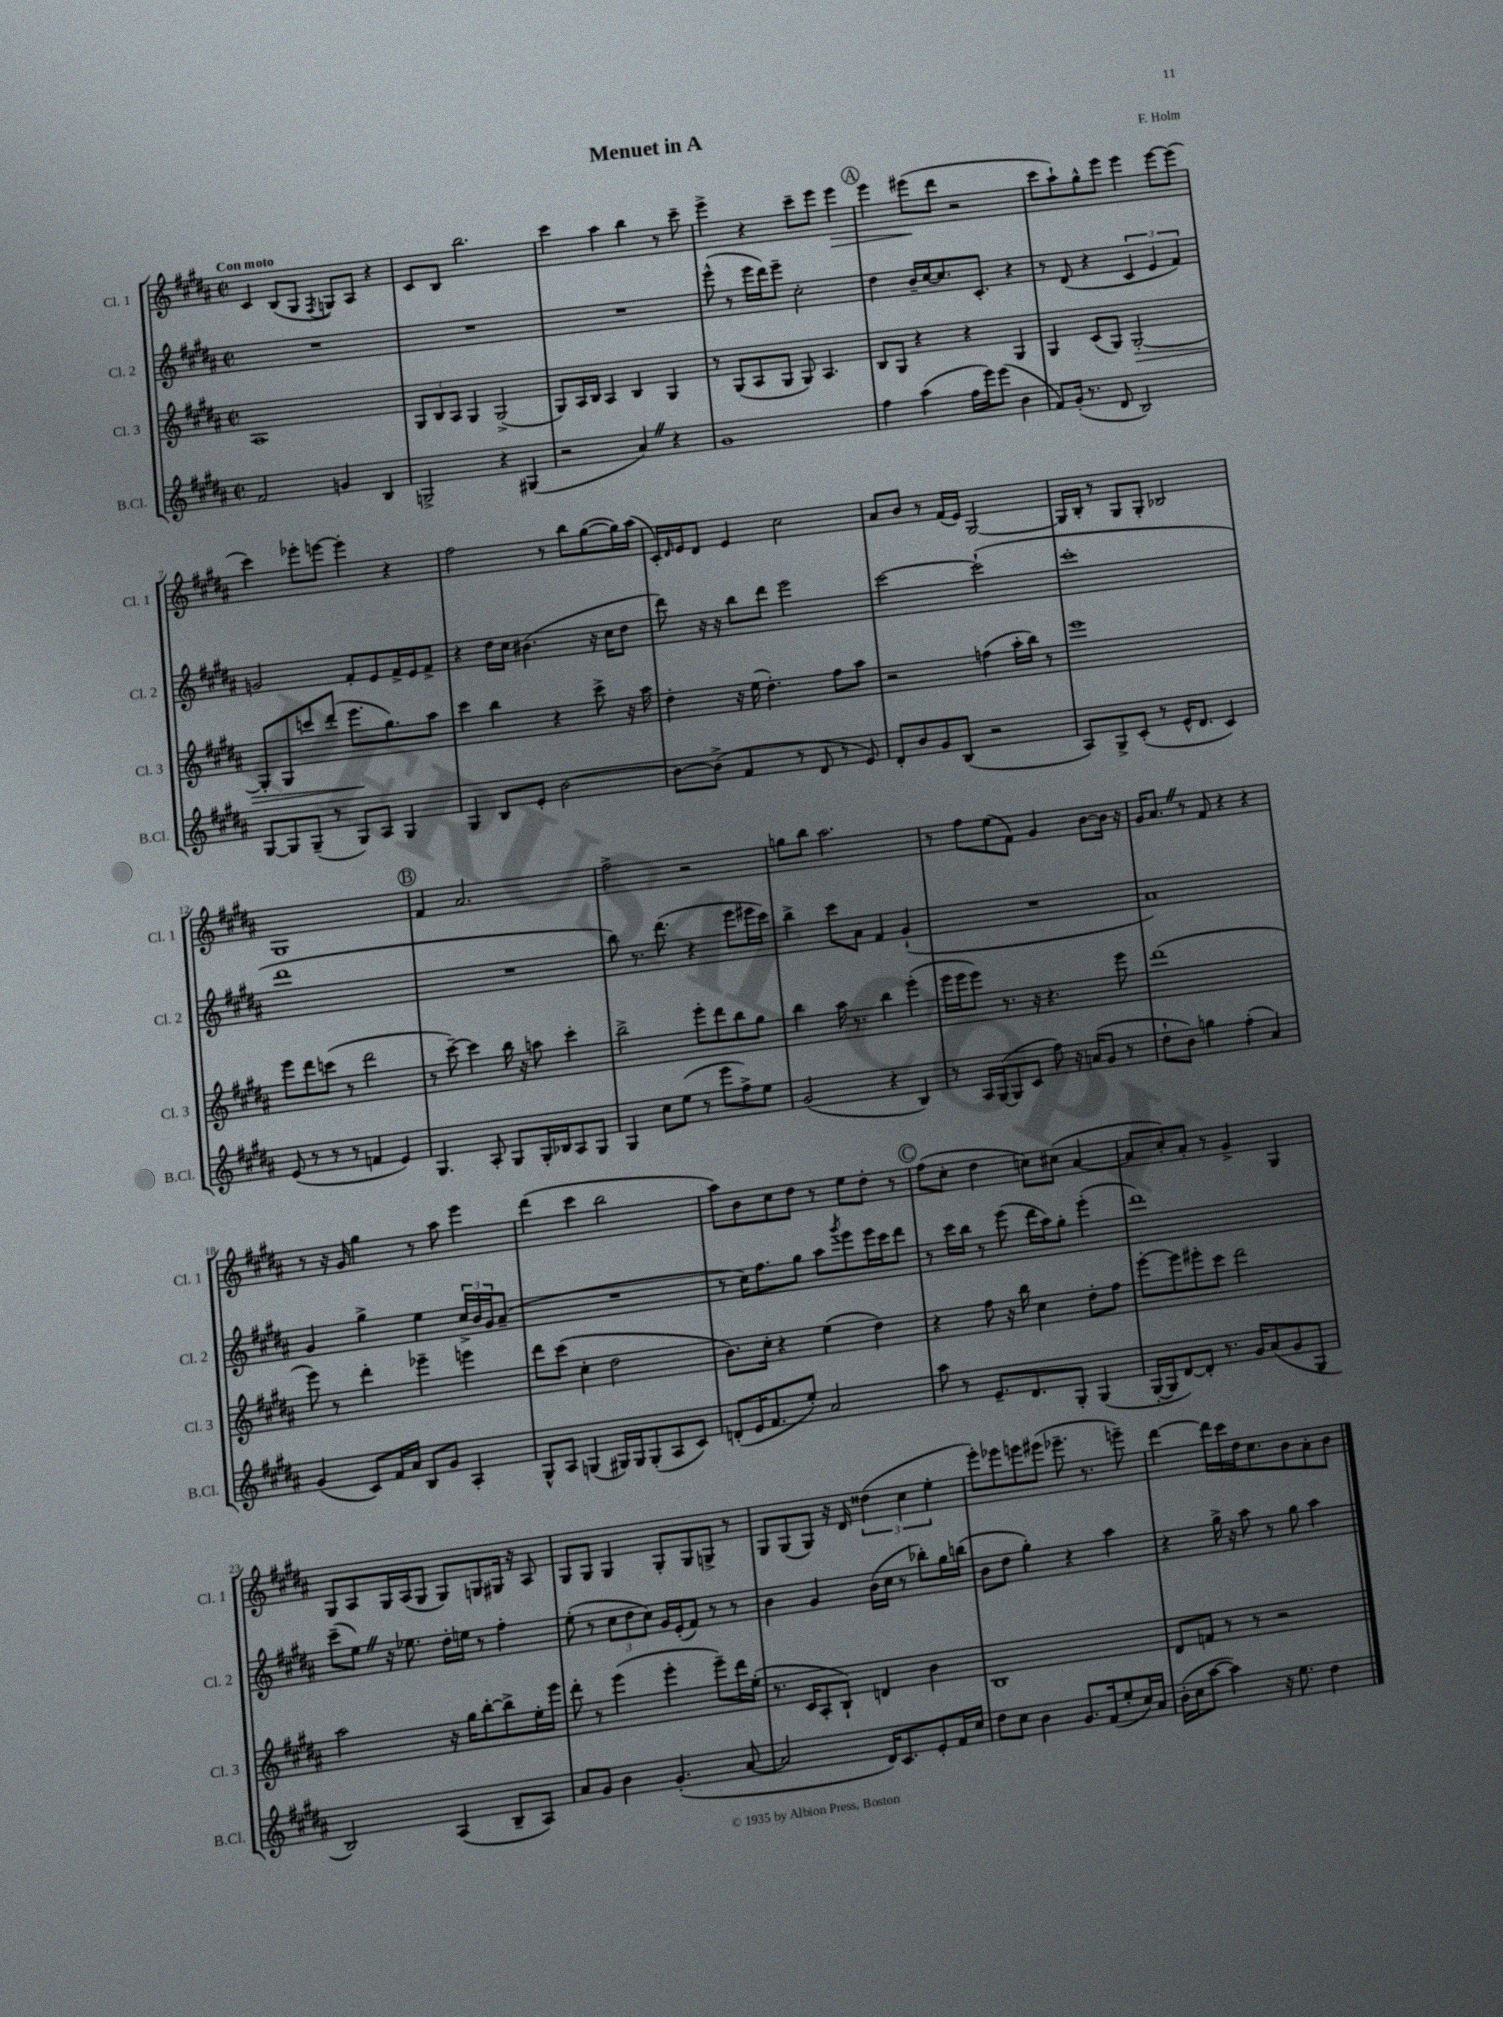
\header { title = "Menuet in A" composer = "F. Holm" }
<<
\new StaffGroup <<
\new Staff = "s0" \with { instrumentName = "Cl. 1" shortInstrumentName = "Cl. 1" } {
    \clef treble \key b \major \defaultTimeSignature \time 2/2 \tempo "Con moto"
    cis'4 b8( gis8 \acciaccatura { fis8 } g8) ais8 r4 |
    cis'8 b8 b''2. |
    cis'''4 ais''4 b''4 r8 cis'''8-- |
    e'''4-> r4 cis'''8-- e'''8 e'''4\> |
    \mark \markup { \circle "A" } e'''4 eis'''8\!( dis'''8 r2 |
    cis'''8 ais''8-!) gis''8-^ e'''8 e'''4 e'''8~ e'''8( |
    cis'''4) ees'''8-. e'''8~ e'''4-. r4 |
    fis''2 r8 b''8 gis''8~( gis''16) ais''16( |
    cis'16-.) \grace { dis'16 } e'16 dis'8 e'4 cis''2 |
    ais'8 b'8 r8 fis'16( e'16) gis2~ |
    gis16 b16-. r8 gis8 gis8-. bes2 |
    gis1 |
    \mark \markup { \circle "B" } fis'4 ais'2. |
    fis''2-> r2 |
    g''8 b''8 ais''2. |
    r8 fis''8 e''8( fis'8) gis'4 b'8~ b'16 r16 |
    gis'16 ais'8. \once \override BreathingSign.text = \markup { \musicglyph "scripts.caesura.straight" } \breathe r8 fis'8 r4 r4 |
    r8 r16 gis'16 gis''4 r8 ais''8 e'''4 |
    dis'''4( cis'''4 b''2 |
    ais''8) b'8 cis''8 dis''8 r8 e''8 dis''8-. r8 |
    \mark \markup { \circle "C" } fis''8( cis''8-. dis''4 c''8) cis''8( ais'4~ |
    ais'8 cis''8-.) ais'8-. r8 gis'4-> gis4 |
    gis8 ais8 gis16 ais16( gis8 gis8) g8 gis16 r16 ais8 |
    gis8 gis8 gis4 gis8-. gis8 g8-> r8 |
    gis8 gis8( gis8) r16 dis'16 \tuplet 3/2 { disis''4( cis''4 e''4-. } |
    e'''8-.) ees'''8 e'''8 eis'''8( ees'''8.-- r8. e'''8--) |
    dis'''4~ dis'''16 cis'''16 dis''16 cis''8. b'8 ais'8-. b'8 \bar "|." |
}
\new Staff = "s1" \with { instrumentName = "Cl. 2" shortInstrumentName = "Cl. 2" } {
    \clef treble \key b \major \defaultTimeSignature \time 2/2
    R1 |
    R1 |
    R1 |
    e'''8-^( r8 e'''16 dis'''16) e'''8-- cis''2-. |
    \mark \markup { \circle "A" } dis''4 b'16-- cis''16~ cis''8. cis'8.-. r4 |
    r8 dis'8( r4 \tuplet 3/2 { cis'4 e'4 fis'4) } |
    g'2 fis'8-. e'8 fis'16-> e'16 fis'8-> |
    r4 dis''16 cis''16 bis'4.( r16 cis''16 dis''8 |
    dis'''8) r16 r16 b''8 dis'''8 e'''2 |
    cis'''2~ cis'''2-!( |
    cis'''1-. |
    dis'''1 |
    \mark \markup { \circle "B" } R1 |
    b''8) r8. dis'''8.( r4 e'''8 eis'''16 cis'''16) |
    b''4-> cis'''8 ais'8 fis'4 gis'4-!( |
    R1 |
    ais'1) |
    gis'4 gis''4-> e''4 \tuplet 3/2 { cis''16-> b'16 gis'16 } ais'8--( |
    R1 |
    r8 cis''16) fis''8. gis''8 ais''8 \acciaccatura { gis'''8 } e'''8 e'''16 cis'''16 dis'''8 |
    \mark \markup { \circle "C" } r8 cis'''16 b''16 r8 e'''8( dis'''16 ais''16) gis''8-. e'''4-.( |
    dis'''1) |
    cis'''8--( e''8) \once \override BreathingSign.text = \markup { \musicglyph "scripts.caesura.straight" } \breathe r16 ees''8. dis''16-. e''16 r8 fis''4-. |
    e''8-.( r8 \tuplet 3/2 { cis''8 dis''8 cis''8) } gis'16 e'16-.( fis'8) r8 r8 |
    b'4 gis'4 b'16( cis''16 r8 bes''8-.) gis''16 b''16( |
    b'8 dis''8 gis''4-.) r4 ais''4 |
    r4 gis''16-> r16 ais''8 r8 gis''8 ais''4 \bar "|." |
}
\new Staff = "s2" \with { instrumentName = "Cl. 3" shortInstrumentName = "Cl. 3" } {
    \clef treble \key b \major \defaultTimeSignature \time 2/2
    ais1 |
    \tuplet 3/2 { gis8 b8 ais8 } gis4 gis2->( |
    gis8) ais16 b16 ais4 b4 gis4 |
    r8 gis8( ais8 gis8 gis8) ais4. |
    \mark \markup { \circle "A" } b8 gis8 r4 r4 gis4 |
    gis4 cis'8( gis8) gis2~-.\> |
    gis8-. gis8 c'''8 dis'''8-.( e'''8.\! gis''8.) ais''8 |
    cis'''4 b''4 r4 cis'''8-> r16 ais''16 |
    dis''4-. r16 e''16( dis''4.-.) fis''8 ais''8 |
    r2 f''4( ais''16-. b''16) r8 |
    e'''1 |
    e'''8 dis'''8 c'''8( r8 dis'''2 |
    \mark \markup { \circle "B" } r8 cis'''8~--) cis'''4 b''16 r16 a''8 cis'''4-. |
    b''2-> e'''8-. dis'''8 b''8 gis''8 |
    b''4 ais''16 r8. b''4 e'''4-.( |
    e'''16 e'''16 e'''8) r8. r16 r4. e'''8 |
    dis'''1( |
    e'''8) r8 dis'''4-. ees'''4-- e'''4 |
    dis'''8 cis'''8( cis''4-. dis''2 |
    b'8.) cis''16-. r4 e''4( dis''4) |
    \mark \markup { \circle "C" } r4 fis''8 r16 b''16 cis''4 dis''8-. fis''8 |
    e'''8~-. e'''8 eis'''8-. cis'''8 dis'''2 |
    ais''2 r16 gis''16 b''8~-. b''8-> e''16-. e'''16 |
    dis'''8-. r8 e'''4( e'''4-. e'''8--) dis'''16 e''16-.( |
    r8. cis'16 ais8-. b8-!) d'4 b'4 |
    b1 |
    dis'8 f'8 r8 r8 r2 \bar "|." |
}
\new Staff = "s3" \with { instrumentName = "B.Cl." shortInstrumentName = "B.Cl." } {
    \clef treble \key b \major \defaultTimeSignature \time 2/2
    fis'2 g'4 b4 |
    g2-> r4 gis4( |
    r2 ais'4) \once \override BreathingSign.text = \markup { \musicglyph "scripts.caesura.straight" } \breathe r4 |
    gis'1 |
    \mark \markup { \circle "A" } fis''4 ais''4( fis''16 e'''16) e'''8( b'4 |
    fis'8) gis'16-.( r8. dis'8 b2) |
    gis8~ gis8 gis8--( r8 gis8) ais8 gis4 |
    gis4 b8 e'8-. b'2~ |
    b'8~ b'8->( fis'4 r8 dis'8 r8 e'8) |
    dis'8-. b'8 gis'8 b8( r2 |
    ais8) gis8-> cis'8-.( r8 e'16-^ dis'8. cis'4) |
    e'8( r8 r8 r8 f'4 e'4) |
    \mark \markup { \circle "B" } gis4. ais8-. gis8 gis16-. bes16 ais8 gis8 |
    gis4 cis''8 e''8( r8 e'''8 fis''8->) e''8 |
    gis'2( r4 b4) |
    r8 ais16 gis16~( gis8 cis'8 fis''8) r16 a'16( gis'8 r8 |
    dis''8-! b'8) g''4 fis''4-.( ais'4) |
    gis'4( cis'8) fis'16 ais'16 b8 gis'8 ais4-. |
    gis8-^ ais8 g4( gis16) gis16 gis8-.( ais8 cis'8) |
    d'8-.( e'16 fis'8. e''8-.) ais'2 |
    \mark \markup { \circle "C" } ais''8 r8 e'8.-- dis'8. gis8-. gis4( |
    gis16~-. gis16 dis'8~) dis'8-. r8. gis'16 ais'8( gis'8 gis8 |
    b2) ais4( b8-- ais8) |
    ais'8 gis'8 b'4 gis'4.-.( ais'8~ |
    ais'2 dis'16) cis'8. e'8-. fis'16 cis''16 |
    dis''8 cis''8 b'4 gis'8. fis'16( e''8-. cis''16) ais'16 |
    b'16-.( cis''16 ais''8~ ais''4) r16 e''8. dis''4 \bar "|." |
}
>>
>>
